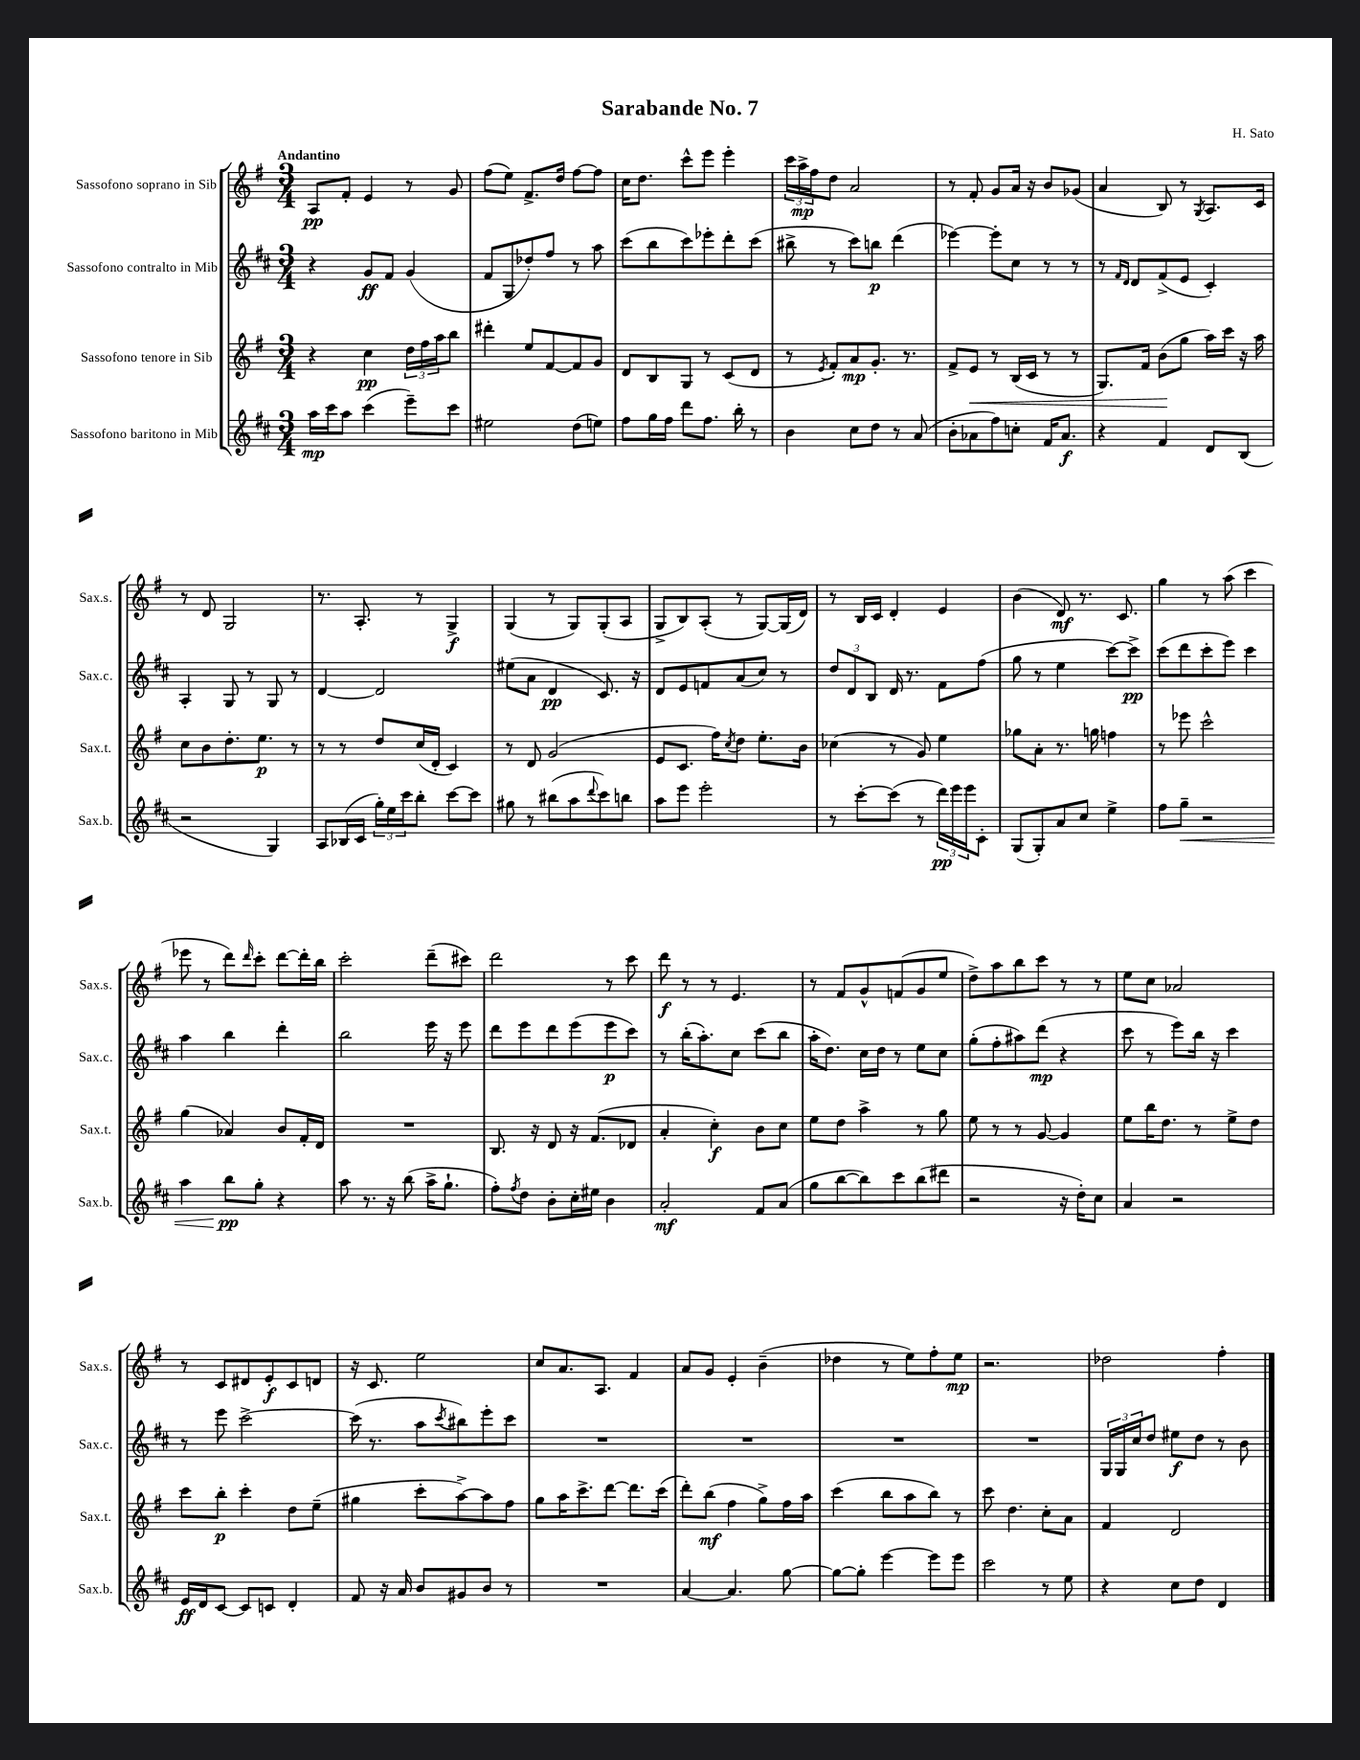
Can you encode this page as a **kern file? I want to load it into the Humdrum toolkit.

**kern	**kern	**kern	**kern
*staff4	*staff3	*staff2	*staff1
*clefG2	*clefG2	*clefG2	*clefG2
*k[f#c#]	*k[f#]	*k[f#c#]	*k[f#]
*M3/4	*M3/4	*M3/4	*M3/4
16aa	4r	4r	8A
16ccc#	.	.	.
8aa	.	.	8f#'
(4ccc#	4cc	8g	4e
.	.	8f#	.
8eee~)	24dd	(4g	8r
.	24ff#	.	.
.	24aa	.	.
8ccc#	8bb	.	8g
=	=	=	=
2ee#	4ddd#'	8f#	(8ff#
.	.	8G	8ee)
.	8ee	8dd-')	8.f#^
.	[8f#	8ff#	.
.	.	.	16dd
(8dd	8f#]	8r	[8ff#
8ee)	8g	8aa	8ff#]
=	=	=	=
8ff#	8d	(8ccc#	16cc
.	.	.	8.dd
16gg	8B	8bb	.
16ff#	.	.	.
8ddd	8G	8ccc#)	8ccc^^
8.ff#	8r	8eee-'	8eee
.	(8c	8ddd'	4eee'
16bb'	.	.	.
8r	8d	(8ccc#	.
=	=	=	=
4b	8r	8bb#^	24ccc
.	.	.	24aa^
.	.	.	24ff#
.	8qe	.	.
.	8f#')	8r	8dd
8cc#	8a	8ccc#)	2a
8dd	8.g'	8bb	.
8r	.	(4ddd	.
.	8.r	.	.
(8a	.	.	.
=	=	=	=
8b'	8f#^	[4eee-)	8r
8a-	8e	.	8f#'
8ff#)	8r	8eee-']	8g
8cc'	(16B	8cc#	16a
.	16c	.	16r
16f#	8r	8r	8b
8.a-	.	.	.
.	8r	8r	(8g-
=	=	=	=
4r	8.G)	8r	4a
.	.	16qqf#	.
.	.	16qqd	.
.	.	8d	.
.	16f#	.	.
4f#	(8b	(8f#^	8B)
.	8gg	8e	8r
.	.	.	8qG
8d	16aa)	4c#')	8.A
.	16ccc	.	.
(8B	16r	.	.
.	16aa	.	16c
=	=	=	=
2r	8cc	4A'	8r
.	8b	.	8d
.	8.dd'	8G	2G
.	.	8r	.
.	8.ee	.	.
4G)	.	8G	.
.	8r	8r	.
=	=	=	=
8A	8r	[4d	8.r
(16B-	8r	.	.
16c#	.	.	8.A'
24gg')	8dd	2d]	.
24ee	.	.	.
24ccc#	.	.	.
8bb'	(16cc	.	8r
.	16d'	.	.
[8ccc#	4c)	.	4G^
8ccc#]	.	.	.
=	=	=	=
8gg#	8r	(8ee#	(4G
8r	8d	8a	.
(8bb#	(2g	4d	8r
8aa	.	.	8G)
8qqddd	.	.	.
8ccc#)	.	8.c#)	(8G'
8bb	.	.	8A
.	.	16r	.
=	=	=	=
8aa	8e	8d	8G^
8eee	8.c	8e	8B)
2eee'	.	8f	(8A'
.	16ff#)	.	.
.	8qcc	.	.
.	8dd	(8a	8r
.	8.ee'	8cc#)	[8G)
.	.	8r	(16G]
.	16b	.	16d)
=	=	=	=
8r	(4cc-	12dd	8r
.	.	12d	.
[8ccc#'	.	.	16B
.	.	12B	.
.	.	.	16c
(8ccc#]	8r	16d	4d'
.	.	8.r	.
8r	8g)	.	.
24ddd)	4ee	8f#	4e
24eee	.	.	.
24eee	.	.	.
8c#'	.	(8ff#	.
=	=	=	=
(8G	8gg-	8gg	(4b
8G')	8a'	8r	.
8a	8.r	4ee	8d)
8cc#	.	.	8.r
.	16gg	.	.
4ee^	4ff	[8ccc#)	.
.	.	.	8.c
.	.	8ccc#^]	.
=	=	=	=
8ff#	8r	(8ccc#	4gg
8gg~	8eee-	8ddd	.
2r	2ccc^^	8ccc#'	8r
.	.	8eee)	(8aa
.	.	4ccc#	4ccc
=	=	=	=
4aa	(4gg	4aa	8eee-
.	.	.	8r
8bb	4a-)	4bb	8ddd)
.	.	.	16qqddd
8gg'	.	.	8ccc'
4r	8b	4ddd'	[8ddd
.	16f#'	.	16ddd']
.	16d	.	16bb
=	=	=	=
8aa	2.r	2bb	2ccc'
8.r	.	.	.
16r	.	.	.
(8bb	.	.	.
16aa^	.	16eee	(8ddd~
8.gg`	.	16r	.
.	.	8eee	8ccc#)
=	=	=	=
8ff#')	8.B	8ddd	2ddd
8qff#	.	.	.
8dd	.	8eee	.
.	16r	.	.
8b'	8d	8ddd	.
16cc#'	16r	(8eee	.
16ee#	(8.f#	.	.
4b	.	8eee	8r
.	8d-	8ccc#)	8ccc
=	=	=	=
2a'	4a'	8r	8ddd
.	.	(16bb'	8r
.	.	8.aa')	.
.	4cc')	.	8r
.	.	8cc#	4.e
8f#	8b	(8ccc#	.
(8a	8cc	8bb	.
=	=	=	=
8gg	8ee	16aa'	8r
.	.	8.dd)	.
[8bb	8dd	.	8f#
8bb])	4aa^	16cc#	8g^^
.	.	16dd	.
8ccc#	.	8r	(8f
(8bb	8r	8ee	8g
8ddd#	8gg	8cc#	8ee
=	=	=	=
2r	8ee	(8gg'	8dd^)
.	8r	8ff#'	8aa
.	8r	8aa#)	8bb
.	[8g	(8ddd	8ccc
16r	4g]	4r	8r
16dd')	.	.	.
8cc#	.	.	8r
=	=	=	=
4a	8ee	8ccc#	8ee
.	16bb	8r	8cc
.	8.dd	.	.
2r	.	8eee)	2a-
.	8r	16bb	.
.	.	16r	.
.	8ee^	4ccc#	.
.	8dd	.	.
=	=	=	=
16e	8ccc	8r	8r
16d	.	.	.
[8c#	8bb'	8eee	8c
8c#]	4ccc'	[2ccc#^	8d#
8c	.	.	8e'
4d'	8dd	.	8c
.	(8ee~	.	8d
=	=	=	=
8f#	4gg#	(16ccc#]	16r
.	.	8.r	8.c
16r	.	.	.
16a	.	.	.
8b	8ccc'	8aa	2ee
.	.	8qccc#	.
8g#	[8aa^)	8bb#)	.
8b	8aa]	8eee'	.
8r	8ff#	8ccc#	.
=	=	=	=
2.r	8gg	2.r	8cc
.	16aa	.	8.a
.	8.ccc^	.	.
.	.	.	8.A
.	[8ddd	.	.
.	8.ddd]	.	4f#
.	(16ccc	.	.
=	=	=	=
[4a	8ddd')	2.r	8a
.	(8bb	.	8g
4.a]	4ff#	.	4e'
.	8gg^)	.	(4b~
[8gg	16ff#	.	.
.	16aa	.	.
=	=	=	=
8gg_	(4ccc	2.r	4dd-
8gg']	.	.	.
[4eee	8bb	.	8r
.	8aa	.	8ee)
8eee]	8bb)	.	8ff#'
8eee	8r	.	8ee
=	=	=	=
2ccc#	8ccc	2.r	2.r
.	4.dd	.	.
8r	8cc'	.	.
8ee	8a	.	.
=	=	=	=
4r	4f#	24G	2dd-
.	.	24G	.
.	.	24cc#	.
.	.	8dd	.
8cc#	2d	8ee#	.
8dd	.	8dd	.
4d	.	8r	4ff#'
.	.	8b	.
==	==	==	==
*-	*-	*-	*-
